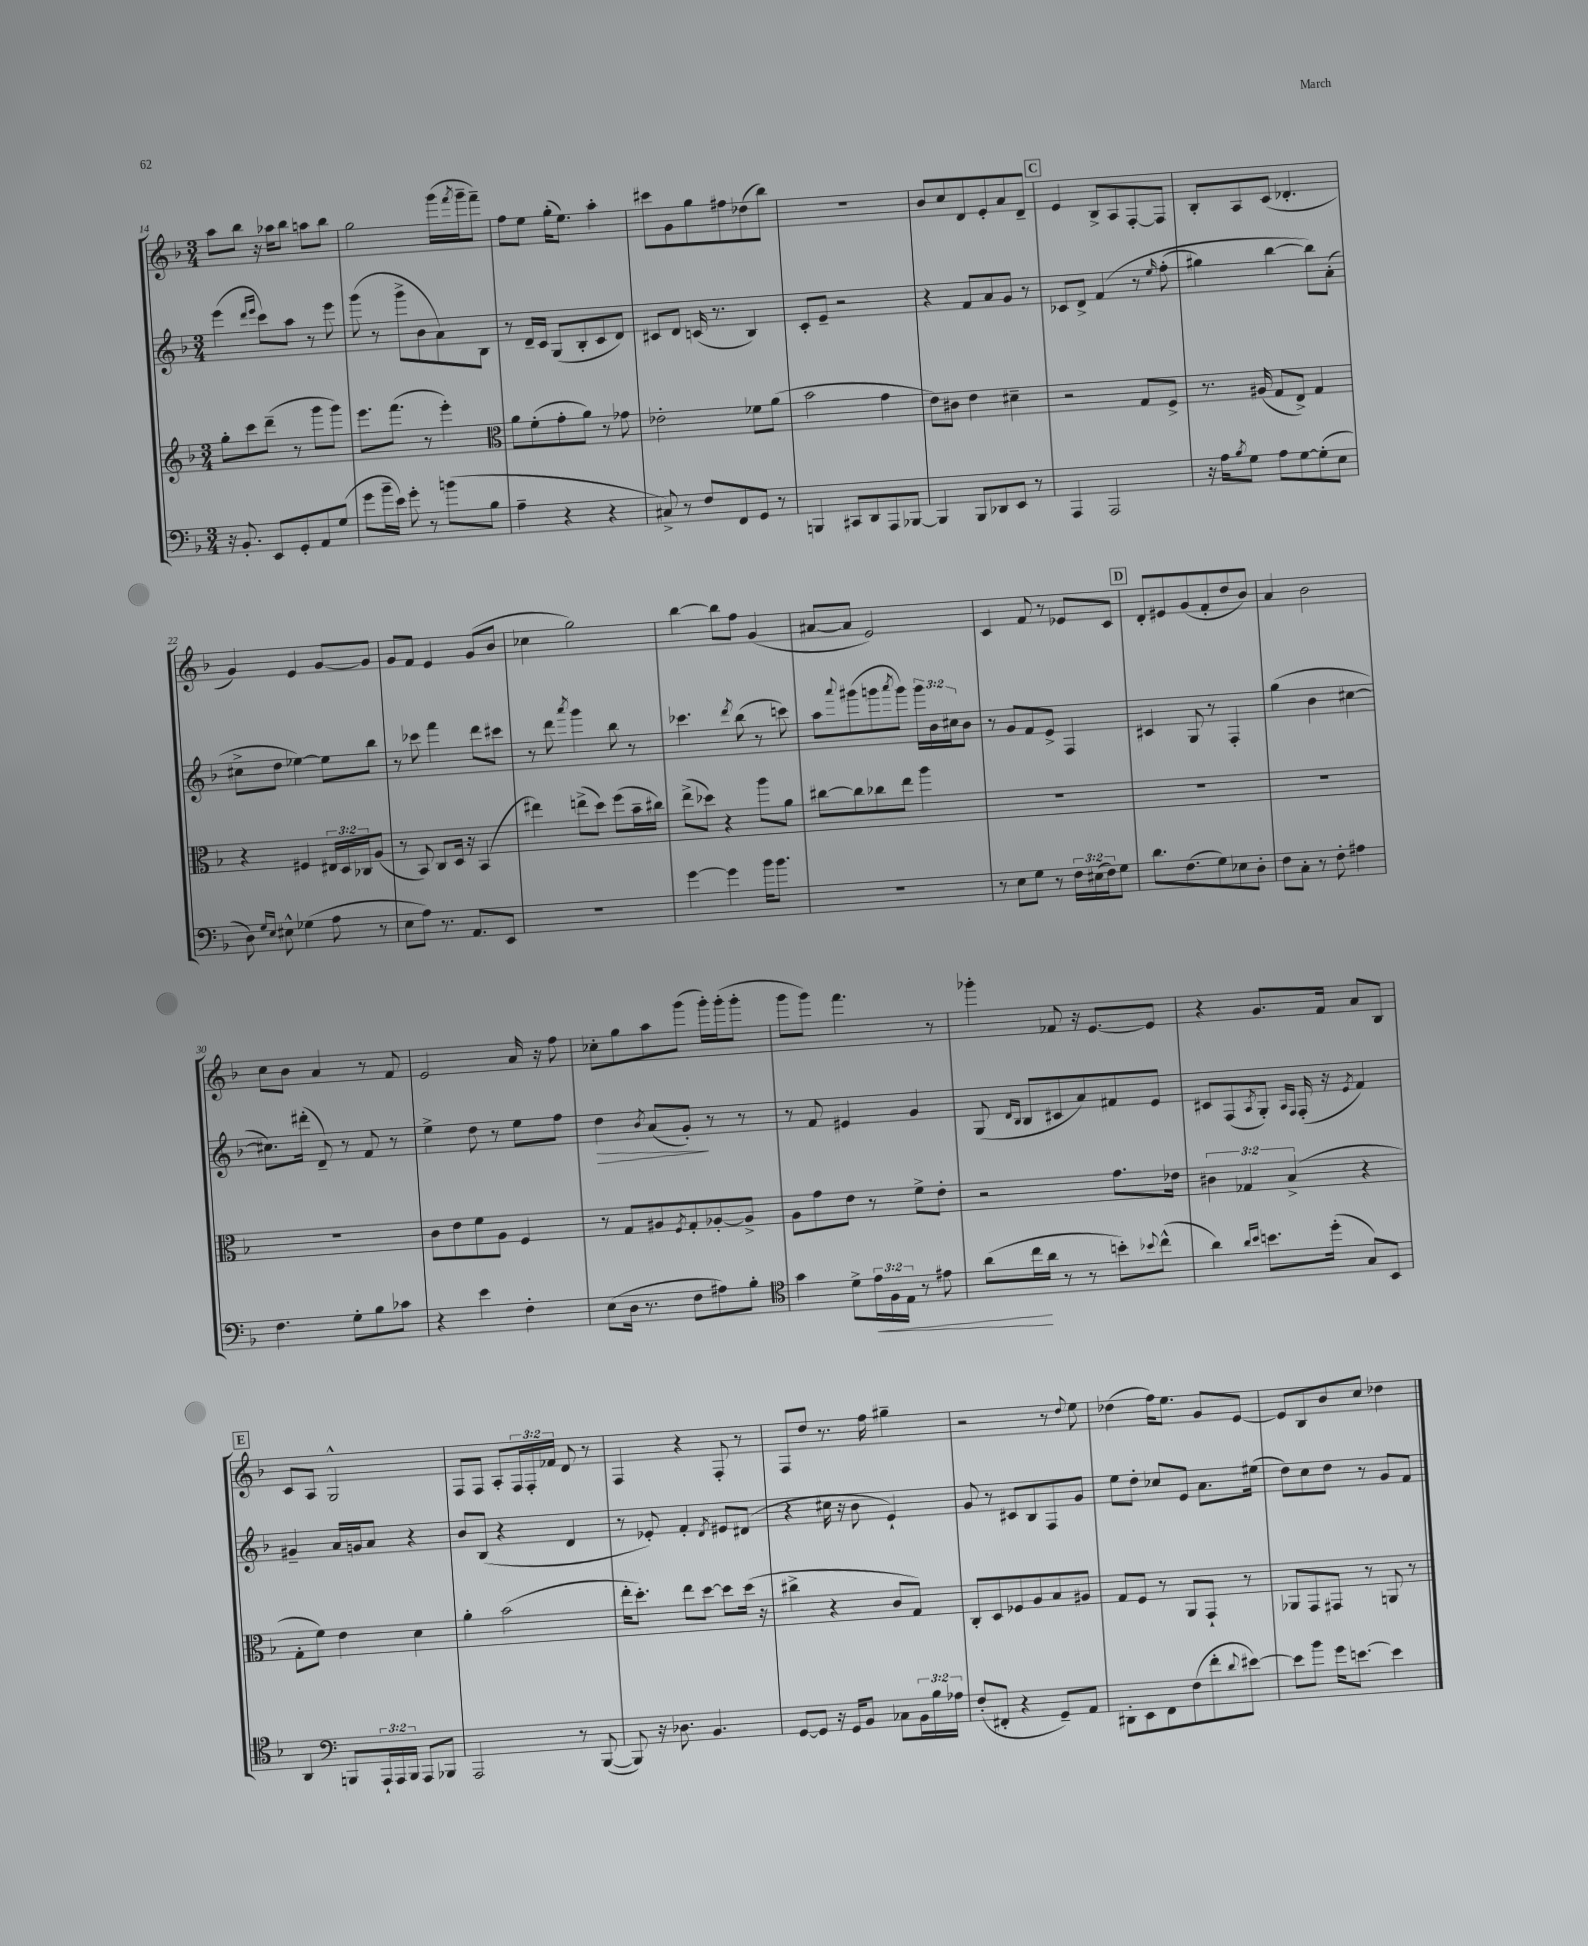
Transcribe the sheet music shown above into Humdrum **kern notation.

**kern	**kern	**kern	**kern
*staff4	*staff3	*staff2	*staff1
*clefF4	*clefG2	*clefG2	*clefG2
*k[b-]	*k[b-]	*k[b-]	*k[b-]
*M3/4	*M3/4	*M3/4	*M3/4
16r	8gg'	(4eee	8aa
8.BB-'	.	.	.
.	8ccc	.	8bb-
.	.	16qqddd	.
.	.	16qqeee	.
8EE	(8ddd~	8ccc)	16r
.	.	.	16aa-
8GG'	8r	8aa	8bb-
8AA	8ggg	8r	8aa
(8G	8ggg)	8eee	8bb-
=	=	=	=
8g	8.eee	(8ggg	2gg
16b-~	.	8r	.
16e)	(8.fff	.	.
8g'	.	8ggg^	.
8r	8r	8b-	.
(8b	4eee')	8a)	(16ggg
.	.	.	8qfff
.	.	.	16ggg~
8B-	.	8B-	8fff~)
=	=	=	=
*	*clefC3	*	*
4A~	8a	8r	8ff
.	(8f'	16d~	8ee
.	.	16c	.
4r	8g'	(8G	(16gg'
.	.	.	8.ee)
.	8a)	8B-'	.
4r	8r	8c	4aa'
.	8g-	8d)	.
=	=	=	=
8C#^)	2e-'	8c#	8ccc#
8r	.	8d	8g
8F	.	(16c	8gg
.	.	8.r	.
8FF	.	.	8ff#
8GG	8f-	4B-)	(8dd-
8r	(8a	.	8bb-)
=	=	=	=
4BBB	2b-	8c'	2.r
.	.	8e~	.
8CC#	.	2r	.
8DD	.	.	.
8AAA	4g	.	.
[8BBB-	.	.	.
=	=	=	=
4BBB-]	8e)	4r	8b-
.	8c#	.	8cc
8BBB-	4e	8f	8d
8DD-	.	8a	8e'
8EE	4d#~	8g	8a
8r	.	8r	8d~
=	=	=	=
4AAA	2r	8c-	4e
.	.	8d^	.
2AAA	.	&(4f	8B-^
.	.	.	8A
.	8G	8r	[8F'
.	.	16qqee	.
.	8F^	(8ff'	8F]
=	=	=	=
16r	8.r	4gg#)	8B-'
16A	.	.	.
8qB-	.	.	.
8G	.	.	8A
.	(16A#	.	.
8A	8G	[4bb-	(8c
[8G	8E^)	.	4.d-'
(8G']	4G	8bb-]&)	.
8E	.	(8a'	.
=	=	=	=
8D)	4r	8cc#^	4g)
16qqG	.	.	.
16qqE	.	.	.
8E#^^	.	8dd	.
(4G-	4F#	[4ee-)	4e
8A	24E#	8ee-]	[8g
.	24D	.	.
.	24C-	.	.
8r	(8A	8bb-	8g]
=	=	=	=
8E	8r	8r	8g
8A)	8BB-)	8ccc-	8f
8.r	8C	4fff	4e
.	16D	.	.
8.AA	16r	.	.
.	(4BB-	8ddd	(8g
8EE	.	8ccc#	8b-
=	=	=	=
2.r	4ee#)	8r	4cc-
.	.	8ddd	.
.	.	8qaaa	.
.	(8ee^	4ggg	2gg)
.	8dd)	.	.
.	(8ff	8bb-	.
.	16b-~	8r	.
.	16cc#)	.	.
=	=	=	=
[4g	(8ee^	4.ccc-	[4bb-
.	8dd-)	.	.
4g]	4r	.	8bb-]
.	.	8qddd	.
.	.	(8bb-	8ff
16b-	8aa	8r	(4g
8.b-	.	.	.
.	8a	8ccc)	.
=	=	=	=
2.r	[8cc#	8aa	[8a#
.	.	8qqaaa	.
.	8cc#]	(8ggg#	8a#]
.	8cc-	8ggg	2e)
.	.	8qaaa	.
.	8ee	8ggg)	.
.	4aa	24ggg	.
.	.	24b-	.
.	.	24cc#	.
.	.	8b-	.
=	=	=	=
8r	2.r	8r	4c
8E	.	8g	.
8G	.	8f	8f
8r	.	8e^	8r
24F	.	4F	8e-
(24E#	.	.	.
24F)	.	.	.
8G	.	.	8c
=	=	=	=
8.d	2.r	4c#	8d'
.	.	.	8e#
(8.F	.	.	.
.	.	8G	(8g
8G)	.	8r	8f'
8E-	.	4F'	8dd
8D'	.	.	8b-)
=	=	=	=
8F	2.r	(4gg	4a
8C'	.	.	.
8r	.	4b-	2b-
8F'	.	.	.
4A#	.	[4cc#	.
=	=	=	=
4.F	2.r	8.cc#])	8cc
.	.	.	8b-
.	.	(16ddd#'	.
.	.	8d~)	4a
8G'	.	8r	.
8B-	.	8f	8r
8c-	.	8r	8f
=	=	=	=
4r	8c	4ee^	2e
.	8e	.	.
4e	8f	8dd	.
.	8A	8r	.
4F'	4F	8ee	16a
.	.	.	16r
.	.	8ff	8ff
=	=	=	=
(8E	8r	4dd	8cc-'
16D	8G	.	8gg
8.r	.	.	.
.	.	8qb-	.
.	8A#	(8a	8aa
.	8qF	.	.
8F	8G'	8g')	(8ggg
8A#)	[8A-'	8r	16ggg')
.	.	.	(16ggg'
8B-'	8A-^]	8r	8ggg'
=	=	=	=
*clefC4	*	*	*
4g	8A	8r	8ggg
.	8g	8f	8ggg)
8d^	8e	4e#	4.fff
24e	8r	.	.
24F	.	.	.
24E	.	.	.
8r	8f^	4g	.
8e#	8e'	.	8r
=	=	=	=
(8a	2r	(8G	4ggg-'
.	.	16qqd	.
.	.	16qqB-	.
16cc	.	8B-	.
16a	.	.	.
8r	.	8c#	8f-
8r	.	8a)	16r
.	.	.	[8.e
8b')	8.g	8f#	.
8qqb-	.	.	.
(8cc^^	.	8e	8e]
.	16e-	.	.
=	=	=	=
4a)	6c#	8c#	4r
.	.	(8F	.
.	6G-	.	.
16qqa	.	.	.
16qqb-	.	8qA	.
8.b	.	8G')	8.g
.	(6B-^	.	.
.	.	16qqA	.
.	.	16qqF	.
.	.	(16F'	.
(16dd'	.	16r	16f
.	.	8qe	.
8G)	4r	4f)	8a
8BB-	.	.	8B-
=	=	=	=
4AA	8G'	4g#~	8c
.	8f)	.	8A
*clefF4	*	*	*
8BBB	4e	16a	2G^^
.	.	16g	.
24AAA`	.	8a	.
24AAA	.	.	.
24BBB	.	.	.
8AAA	4d	4r	.
8BBB-	.	.	.
=	=	=	=
2AAA	4a'	8b-	8F
.	.	(8B-	8F
.	(2b-	4r	8A'
.	.	.	24F
.	.	.	24F'
.	.	.	24f-
8r	.	4d	8d
([8BBB-	.	.	8r
=	=	=	=
8BBB-])	16ee'	8r	4F
.	8.dd')	.	.
16r	.	8e-')	.
8.D-	.	.	.
.	8ee	4f'	4r
4.BB-	[8dd	.	.
.	.	8qd	.
.	8dd]	8e#	8F'
.	(16dd	(8d#	8r
.	16r	.	.
=	=	=	=
[8GG	4cc#^	4r	8F
8GG]	.	.	8dd
16r	4r	16cc#	8.r
16GG	.	16r	.
8BB-	.	8b-	.
.	.	.	16ff
8C-	8c	4e`)	4gg#~
24BB-	8G)	.	.
24B-	.	.	.
24A-	.	.	.
=	=	=	=
(8F'	8C'	8g	2r
8FF#'	8D	8r	.
4r	8F-	8c#	.
.	8A	8B-	.
8GG~)	8B-	8F	8r
.	.	.	8qqdd
8AA	8A#	8g	8ee
=	=	=	=
8DD#'	8G	8ee	(4dd-
8EE	8F	8dd'	.
8FF	8r	8cc-	16ff)
.	.	.	8.ee
(8F	8AA	8e	.
8f'	8GG`	8.a	8g
8qqd	.	.	.
[8e#)	8r	.	[8e
.	.	(16ee#	.
=	=	=	=
8e#]	8AA-	8dd)	8e]
8b-	8GG	8cc	8B-
16g	8GG#	8dd	8b-
[8.e	.	.	.
.	8r	8r	8cc
4e]	8AA	8g	4dd-
.	8r	8f	.
==	==	==	==
*-	*-	*-	*-
